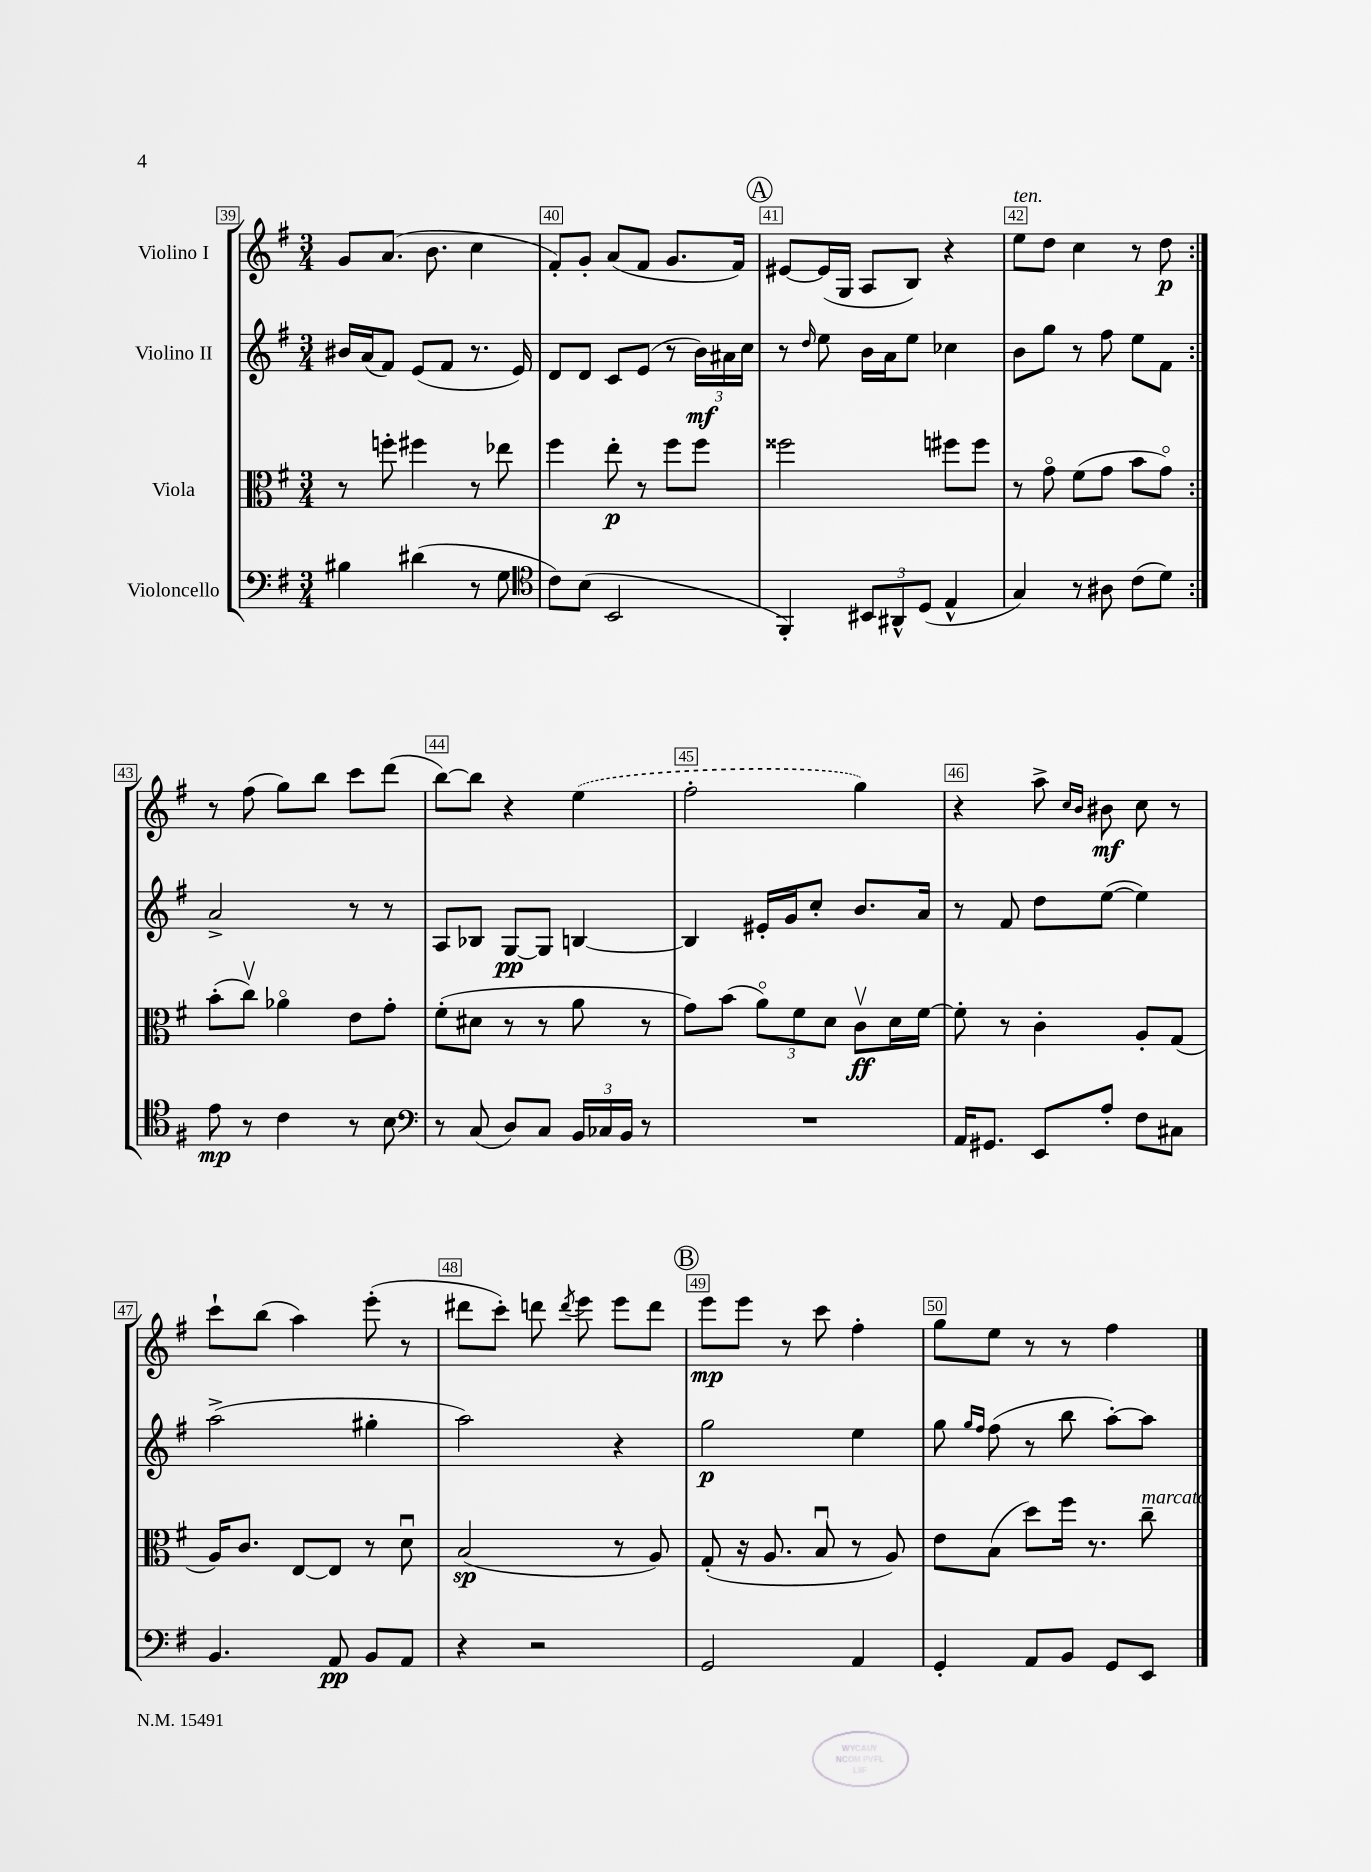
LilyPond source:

<<
\new StaffGroup <<
\new Staff = "s0" \with { instrumentName = "Violino I" } {
    \clef treble \key g \major \numericTimeSignature \time 3/4
    \autoBeamOff \repeat volta 2 { g'8[ a'8.]( b'8. c''4 |
    fis'8[-.) g'8]-. a'8[( fis'8] g'8.[ fis'16]) |
    \mark \markup { \circle "A" } eis'8[~ eis'16( g16] a8[ b8]) r4 |
    e''8[^\markup { \italic "ten." } d''8] c''4 r8 d''8\p | }
    r8 fis''8( g''8[) b''8] c'''8[ d'''8]( |
    b''8[~) b''8] r4 \once \slurDashed e''4( |
    fis''2-. g''4) |
    r4 a''8-> \grace { c''16[ b'16] } bis'8\mf c''8 r8 |
    c'''8[-! b''8]( a''4) e'''8-.( r8 |
    dis'''8[ c'''8]-.) d'''8 \acciaccatura { d'''8 } e'''8 e'''8[ d'''8] |
    \mark \markup { \circle "B" } e'''8[\mp e'''8] r8 c'''8 fis''4-. |
    g''8[ e''8] r8 r8 fis''4 \bar "|." |
}
\new Staff = "s1" \with { instrumentName = "Violino II" } {
    \clef treble \key g \major \numericTimeSignature \time 3/4
    \autoBeamOff \repeat volta 2 { bis'16[ a'16( fis'8]) e'8[( fis'8] r8. e'16) |
    d'8[ d'8] c'8[ e'8]( r8 \tuplet 3/2 { b'16[\mf) ais'16 c''16] } |
    \mark \markup { \circle "A" } r8 \grace { d''16 } e''8 b'16[ a'16 e''8] ces''4 |
    b'8[ g''8] r8 fis''8 e''8[ fis'8] | }
    a'2-> r8 r8 |
    a8[ bes8] g8[~\pp g8] b4~ |
    b4 eis'16[-. g'16 c''8]-. b'8.[ a'16] |
    r8 fis'8 d''8[ e''8]~( e''4) |
    a''2->( gis''4-. |
    a''2) r4 |
    \mark \markup { \circle "B" } g''2\p e''4 |
    g''8 \grace { g''16[ fis''16] } fis''8( r8 b''8 a''8[~-.) a''8] \bar "|." |
}
\new Staff = "s2" \with { instrumentName = "Viola" } {
    \clef alto \key g \major \numericTimeSignature \time 3/4
    \autoBeamOff \repeat volta 2 { r8 f''8-. fis''4 r8 ees''8 |
    fis''4 e''8-.\p r8 fis''8[ fis''8] |
    \mark \markup { \circle "A" } fisis''2 fis''8[ fis''8] |
    r8 g'8\flageolet fis'8[( g'8] b'8[ g'8]\flageolet) | }
    b'8[-.( c''8]\upbow) aes'4\flageolet e'8[ g'8]-. |
    fis'8[-.( dis'8] r8 r8 a'8 r8 |
    g'8[) b'8]( \tuplet 3/2 { a'8[\flageolet) fis'8 d'8] } c'8[\upbow\ff d'16 fis'16]~ |
    fis'8-. r8 c'4-. a8[-. g8]( |
    a16[) c'8.] e8[~ e8] r8 d'8\downbow |
    b2\sp( r8 a8) |
    \mark \markup { \circle "B" } g8-.( r16 a8. b8\downbow r8 a8) |
    e'8[ b8]( d''8[) fis''16] r8. c''8--^\markup { \italic "marcato" } \bar "|." |
}
\new Staff = "s3" \with { instrumentName = "Violoncello" } {
    \clef bass \key g \major \numericTimeSignature \time 3/4
    \autoBeamOff \repeat volta 2 { bis4 dis'4( r8 g8 |
    \clef tenor c'8[) b8]( b,2 |
    \mark \markup { \circle "A" } fis,4-.) \tuplet 3/2 { bis,8[ ais,8-^ d8]( } e4-^ |
    g4) r8 ais8 c'8[( d'8]) | }
    e'8\mp r8 c'4 r8 b8 |
    \clef bass r8 c8( d8[) c8] \tuplet 3/2 { b,16[ ces16 b,16] } r8 |
    R2. |
    a,16[ gis,8.] e,8[ a8]-. fis8[ cis8] |
    b,4. a,8\pp b,8[ a,8] |
    r4 r2 |
    \mark \markup { \circle "B" } g,2 a,4 |
    g,4-. a,8[ b,8] g,8[ e,8] \bar "|." |
}
>>
>>
\layout { \context { \Score currentBarNumber = #39 \override BarNumber.break-visibility = ##(#f #t #t) barNumberVisibility = #all-bar-numbers-visible \override BarNumber.stencil = #(make-stencil-boxer 0.1 0.3 ly:text-interface::print) } }
